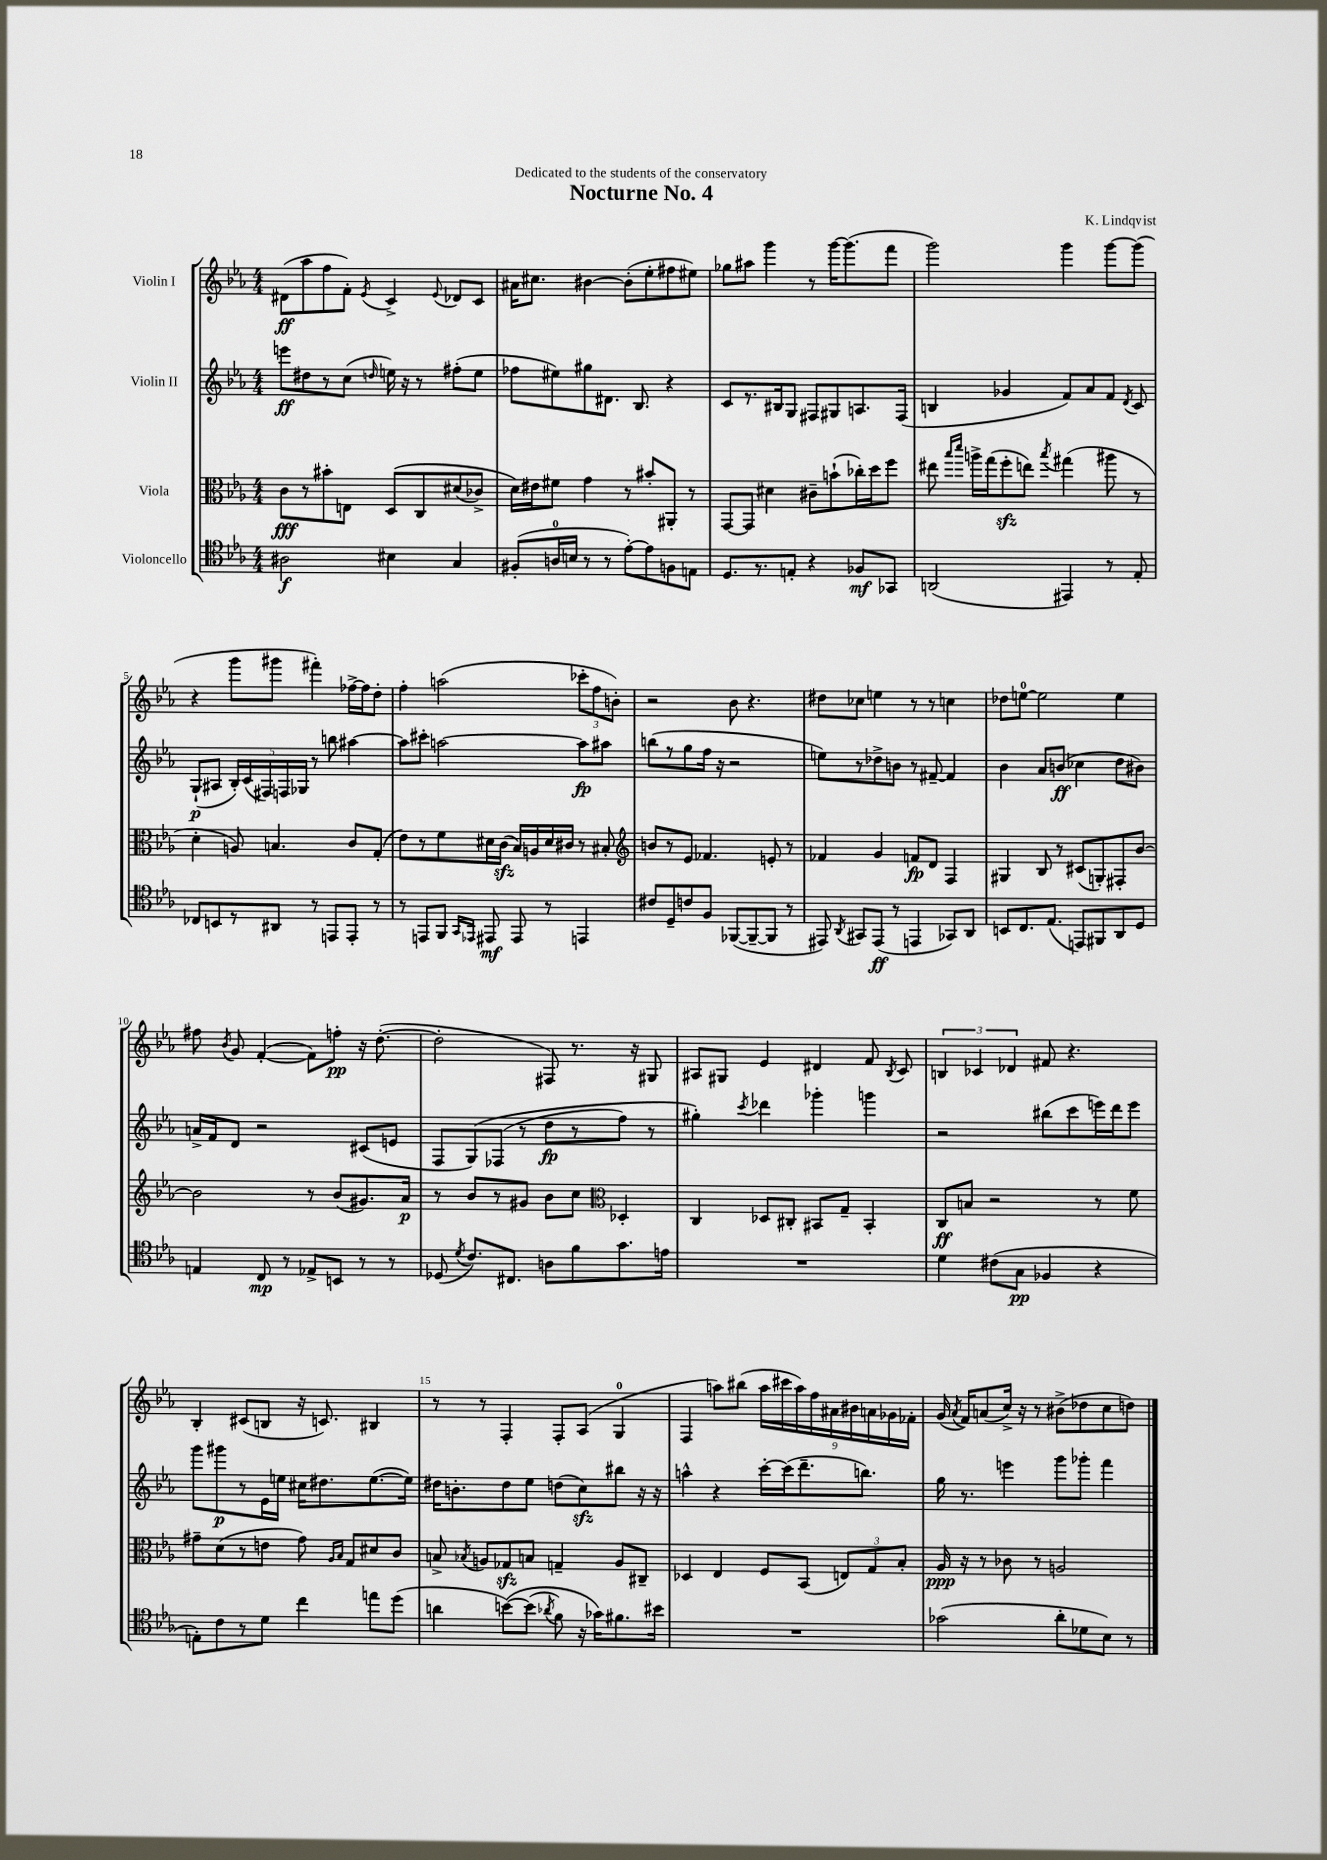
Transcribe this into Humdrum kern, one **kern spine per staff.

**kern	**kern	**kern	**kern
*staff4	*staff3	*staff2	*staff1
*clefC4	*clefC3	*clefG2	*clefG2
*k[b-e-a-]	*k[b-e-a-]	*k[b-e-a-]	*k[b-e-a-]
*M4/4	*M4/4	*M4/4	*M4/4
2A#\	8c\L	8eee\L	(8d#\L
.	8r	8dd#\	8aa-\
.	8b#'\	8r	8ff\
.	8E\J	(8cc\J	8f'\J)
.	.	16qqdd/	8qe-/
4B#\	&(8D/L	16ee\)	4c^/
.	.	16r	.
.	8C/	8r	.
.	.	.	8qqe-/
4G/	(8d#/	(8ff#'\L	8d-/L
.	8c-^/J)	8ee\J	8c/J
=	=	=	=
(8F#'/L	16d\LL&)	8ff-\L	16a#\LK
.	16e#\J	.	8.cc#\J
16A/L	8f#\J	8ee#\)	.
16B/JJ	.	.	.
8r	4g\	8gg#\	[4b#\
8r	.	8.d#\J	.
[8e-'\L)	8r	.	(8b#'\]L
.	.	8.B-/	.
8e-\]	8b#'/L	.	8ee-'\
8F\	8AA#'/J	4r	8ff#\
8E\J	8r	.	8ee#\J)
=	=	=	=
8.D/L	[8GG/L	8c/L	8gg-\L
.	8GG/]J	8.r	8aa#\J
8.r	.	.	.
.	4d#\	.	4ggg\
.	.	16B#/k	.
8E'/J	.	8G/J	.
4r	8c#~\L	8F#/L	8r
.	(8b`\	8G#/	[16ggg\LK
.	.	.	(8.ggg\]
8F-/L	16cc-'\L)	8.A/	.
.	16dd\J	.	.
8GG-/J	8ff\J	.	8fff\J
.	.	(16F#/Jk	.
=	=	=	=
(2AA/	8ee#\	4B/	2ggg\)
.	16qqbb-/LL	.	.
.	16qqddd/JJ	.	.
.	16aa^\LL	.	.
.	(16gg\J	.	.
.	8ff'\	4g-/	.
.	8ee\J)	.	.
.	8qbb-/	.	.
4EE#/)	(4gg#\	8f/L)	4ggg\
.	.	8a-/	.
8r	8aa#\	8f/J	[8ggg\L
.	.	8qd/	.
8E-'/	8r	8c/	(8ggg\]J
=	=	=	=
8C-/L	4d'\	(8G`/L	4r
8BB/	.	8A#/J	.
8r	8A/)	20B-'/LL)	8ggg\L
.	.	(20c/	.
.	.	20F#/)	.
8AA#/J	4.B/	.	8ggg#\J
.	.	20F/	.
.	.	20G-/JJ	.
8r	.	8r	4fff#'\)
8EE/L	.	8bb\	.
8EE'/J	8c/L	[4aa#\	[16ff-^\LL
.	.	.	16ff-\]J
8r	(8G'/J	.	8dd'\J
=	=	=	=
8r	8e-\L)	8aa#\]L	4ff'\
8EE/L	8r	8ccc#'\J	.
8FF/J	8f\	[2aa\	(2aa\
16qqGG/LL	.	.	.
16qqEE-/JJ	.	.	.
8EE#/	16d#\L	.	.
.	(16c\JJ	.	.
8EE#/	16B-/LL)	.	.
.	16A/	.	.
8r	16d#/	.	.
.	16c#/JJ	.	.
4EE/	8r	8aa\]L	12ccc-'\L
.	.	.	12ff\
.	8B#'/	8aa#\J	.
.	.	.	12b'\J)
=	=	=	=
*	*clefG2	*	*
8c#/L	8b/L	(8bb\L	2r
8D~/	8r	8r	.
8c/	8e-/J	8gg\	.
8F/J	4.f-/	16ff\Jk	.
.	.	16r	.
([8FF-/L	.	2r	8b-\
8FF-~/_	.	.	4.r
8FF-/]J	8e'/	.	.
8r	8r	.	.
=	=	=	=
8EE#/)	4f-/	8ee\L)	8dd#\L
8qAA-/	.	.	.
8GG#/L	.	8r	8cc-\J
(8EE#/J	4g/	8dd-^\	4ee\
8r	.	8b\J	.
4EE/	8f/L	8r	8r
.	8d/J	[8f#~/	8r
8GG-/L)	4F/	4f#/]	4cc\
8AA-/J	.	.	.
=	=	=	=
8BB/L	4G#/	4b-\	8dd-\L
8.C/	.	.	[8ee\J
.	8B-/	8a-/L	2ee\]
(8.E-/J	.	.	.
.	8r	(8b/J	.
8EE/L)	(8c#/L	4cc-\	.
8FF#/	8G'/)	.	.
8AA-/	8F#'/	8dd\L	4ee\
8D/J	[8b-/J	8b#\J)	.
=	=	=	=
4E/	2b-\]	16a^/LL	8ff#\
.	.	16f/J	.
.	.	.	8qb-/
.	.	8d/J	8g/
8C/	.	2r	([4f'/
8r	.	.	.
8E-^/L	8r	.	8f\]L)
8BB/J	(8b-/L	.	8ff'\J
8r	8.g#/)	(8c#/L	16r
.	.	.	([8.dd'\
8r	.	8e/J	.
.	16a-/Jk	.	.
=	=	=	=
(8D-/	8r	8F/L	2dd'\]
8qd/	.	.	.
8.c/L)	8b-/L	&(8G/)	.
.	8r	(8F-/J	.
8.C#/J	.	.	.
.	8g#/J	8r	.
8A\L	8b-\L	8dd\L	8F#/)
8f\	8cc\J	8r	8.r
*	*clefC3	*	*
8.g\	4D-'/	8ff\J)	.
.	.	.	16r
.	.	8r	8G#/
16e\Jk	.	.	.
=	=	=	=
1r	4C/	4gg#'\&)	8A#/L
.	.	.	8G#/J
.	.	8qccc/	.
.	8D-/L	4ddd-\	4e-/
.	8C#'/J	.	.
.	8BB#/L	4ggg-'\	4d#/
.	8G~/J	.	.
.	4BB#'/	4ggg\	8f/
.	.	.	8qB-/
.	.	.	8c/
=	=	=	=
4d\	8C/L	2r	6B/
.	8B/J	.	.
.	.	.	6c-/
(8c#\L	2r	.	.
.	.	.	6d-/
8G\J	.	.	.
4F-/	.	(8bb#\L	8f#/
.	.	8ccc\	4.r
4r	8r	16eee\L)	.
.	.	16ddd\J	.
.	8f\	8eee\J	.
=	=	=	=
8E'\L)	8g#~\L	8ggg\L	4B-'/
8c\	(8d\	8ggg#\	.
8r	8r	8r	(8c#/L
8d\J	8e\J	16e-\L	8B/J
.	.	16ee\JJ	.
4cc\	8g#\)	16cc#\LK	16r
.	.	8.dd#\	8.c/)
.	16qqA-/LL	.	.
.	16qqB-/JJ	.	.
.	8G/L	.	.
8ee\L	8d#/	([8.ee\	4B#/
(8dd\J	8c/J	.	.
.	.	16ee\]Jk)	.
=	=	=	=
4a\	8B^/	16dd#\LK	8r
.	.	8.b'\	.
.	8qB-/	.	.
.	8A/L	.	8r
&([8b\L)	8G-/	8dd#\	4F'/
(8b\]J	8B/J	8ee-\J	.
8qa-/	.	.	.
8f\)	4G~/	(8dd\L	8F'/L
16r	.	8cc\)	(8A-/J
16g-\LK&)	.	.	.
8.f#\	8A/L	8bb#\J	4G/
.	8C#~/J	16r	.
16b#\Jk	.	16r	.
=	=	=	=
1r	4D-/	4aa^^\	4F/
.	4E-/	4r	8aa\L)
.	.	.	(8bb#\J
.	8F/L	[16ccc'\LL	18aa\LL
.	.	.	18ccc#\
.	.	(16ccc\]J	.
.	.	.	18aa\)
.	(8BB-/J	8.ddd~\	.
.	.	.	18ff\
.	.	.	18a#\
.	12E/L)	.	.
.	.	.	18b#\
.	.	8.bb\J)	.
.	12G/	.	18a\
.	.	.	18g-\
.	12B-'/J	.	.
.	.	.	18f-'\JJ
=	=	=	=
(2g-\	16A-/	16gg\	(16g/
.	.	.	8qa-/
.	16r	8.r	16f/LK)
.	8r	.	(8a/
.	8c-\	4eee\	16cc^/Jk)
.	.	.	16r
.	8r	.	8r
8a-'\L	2A/	8ggg\L	(8b#^\L
8d-\	.	8ggg-'\J	8dd-\
8B-\J)	.	4fff\	8cc\
8r	.	.	8dd\J)
==	==	==	==
*-	*-	*-	*-
